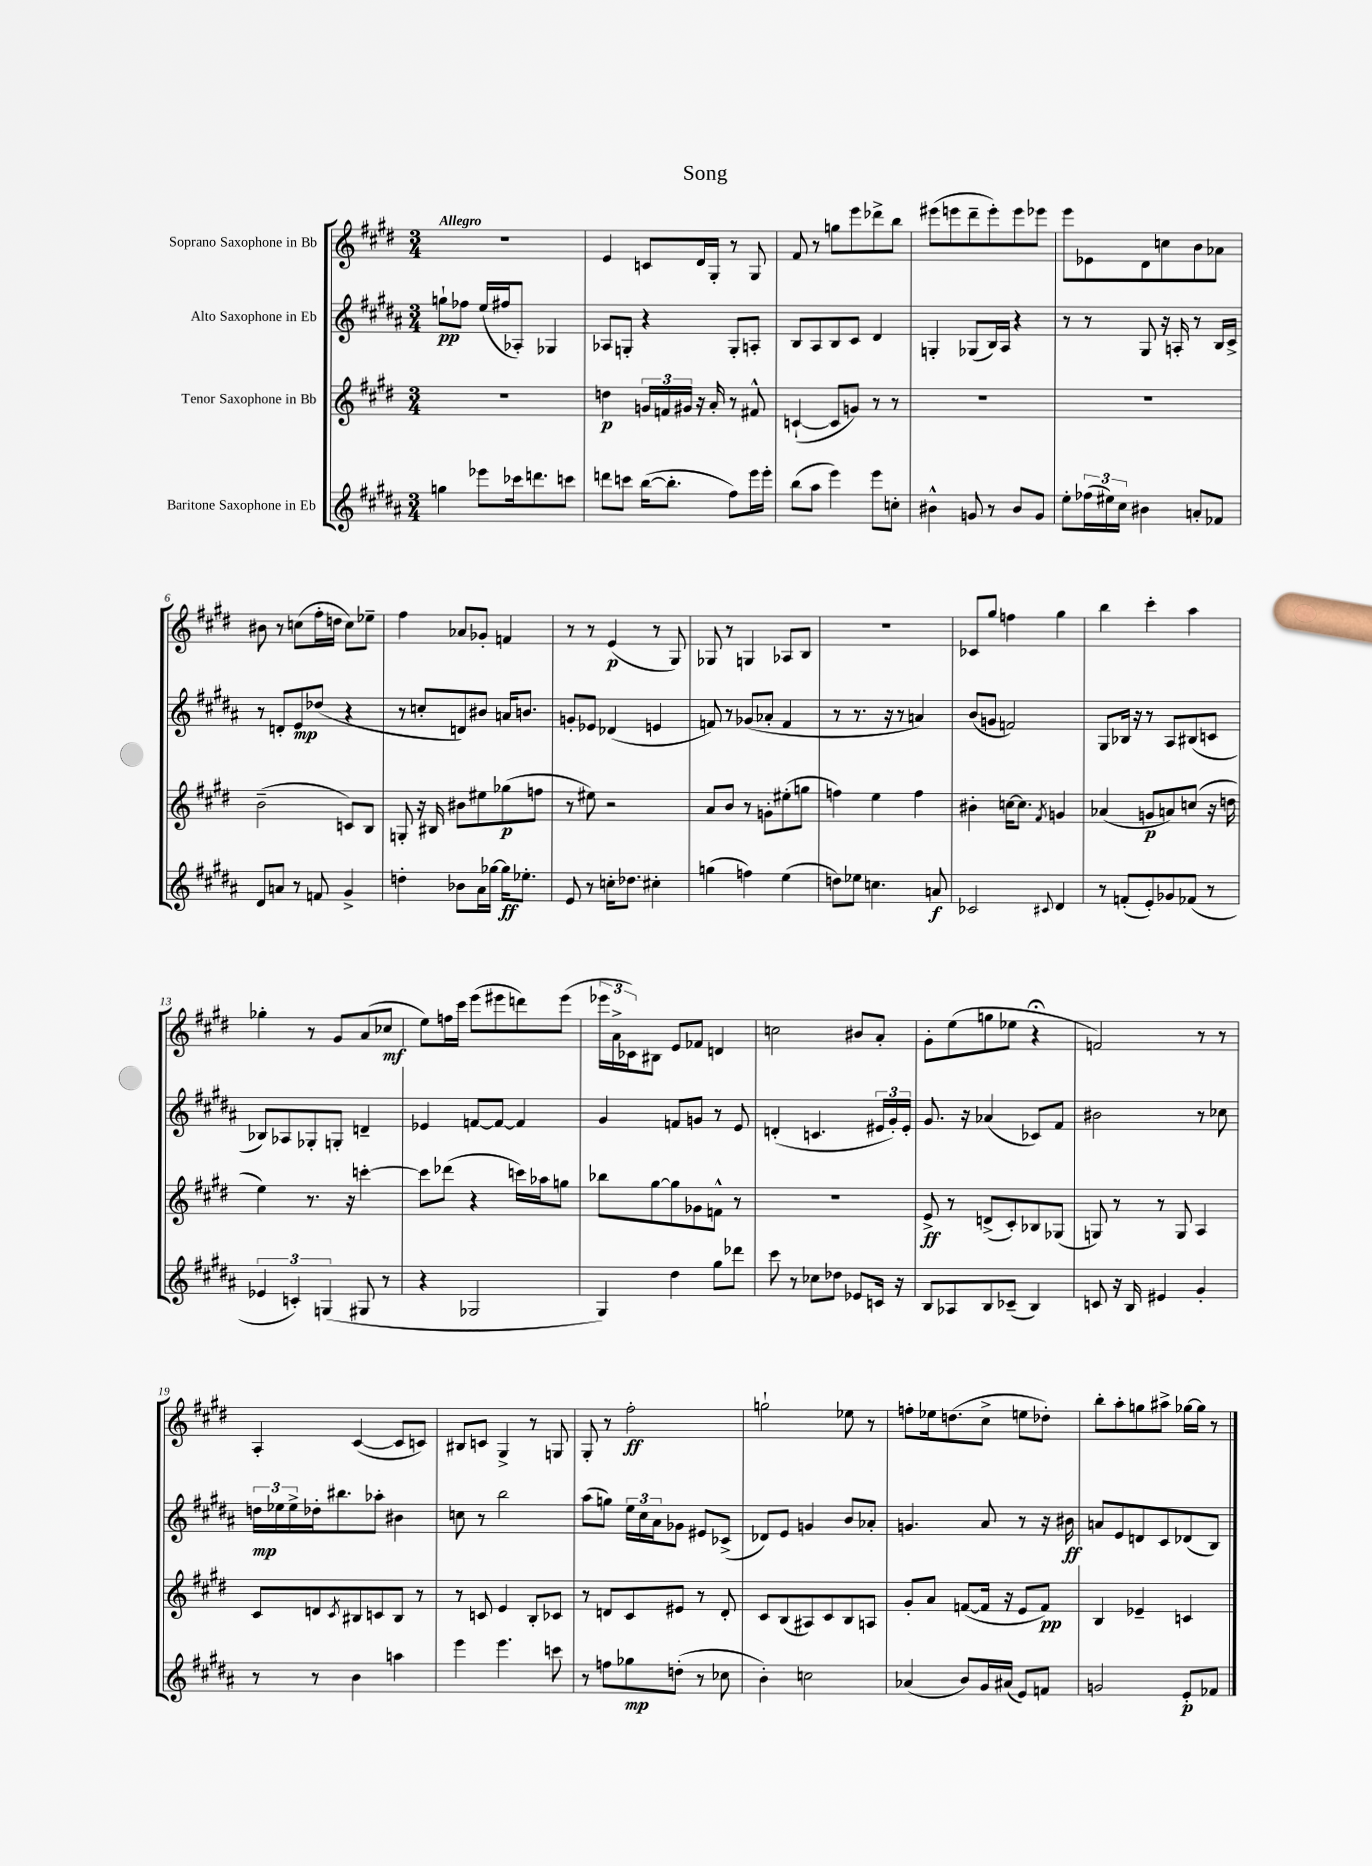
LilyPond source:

\header { title = "Song" }
<<
\new StaffGroup <<
\new Staff = "s0" \with { instrumentName = "Soprano Saxophone in Bb" } {
    \clef treble \key e \major \numericTimeSignature \time 3/4 \tempo "Allegro"
    R2. |
    e'4 c'8 dis'16 gis16-. r8 gis8 |
    fis'8 r8 g''8 e'''8 des'''8-> b''8 |
    eis'''8( e'''8 dis'''8-- e'''8-.) e'''8 ees'''8 |
    e'''8 ees'8 dis'8 c''8 b'8 aes'8 |
    bis'8 r8 c''8( fis''16-. d''16 c''8) ees''8-- |
    fis''4 aes'8 ges'8-. f'4 |
    r8 r8 e'4\p( r8 gis8) |
    ges8 r8 g4 aes8 b8 |
    R2. |
    ces'8 gis''8 f''4 gis''4 |
    b''4 cis'''4-. a''4 |
    ges''4-. r8 gis'8 a'8( ces''8\mf |
    e''8) f''16 cis'''16 e'''8( eis'''8 d'''8) eis'''8( |
    \tuplet 3/2 { ees'''16 a'16-> ces'16) } bis8 e'8 fes'8 d'4 |
    c''2 bis'8 a'8-. |
    gis'8-. e''8( g''8 ees''8 r4\fermata |
    f'2) r8 r8 |
    a4-. cis'4~( cis'8 c'8) |
    bis8 c'8 gis4-> r8 g8 |
    gis8-. r8 fis''2-.\ff |
    g''2-! ees''8 r8 |
    f''8-. ees''16 d''8.( cis''8-> e''8 des''8-.) |
    b''8-. a''8-. g''8 ais''8-> ges''16~ ges''16 r8 \bar "|." |
}
\new Staff = "s1" \with { instrumentName = "Alto Saxophone in Eb" } {
    \clef treble \key b \major \numericTimeSignature \time 3/4
    g''8-!\pp fes''8 e''16( fis''16 aes8-.) ges4 |
    aes8 g8-. r4 g8-. a8-. |
    b8 ais8 b8 cis'8 dis'4 |
    g4-. ges8( b16) ais16 r4 |
    r8 r8 gis8 r16 a16-. r8 b16 cis'16-> |
    r8 d'8-. e'8\mp des''8( r4 |
    r8 c''8-. d'8) bis'8 a'16 b'8. |
    g'8-. ees'8 des'4( e'4 |
    f'8) r8 ges'8( aes'8-. f'4 |
    r8 r8. r16 r8 a'4) |
    b'8( g'8 f'2) |
    gis8 bes16 r16 r8 ais8 bis8( c'8 |
    bes8) aes8 ges8-. g8-. d'4-- |
    ees'4 f'8~ f'8~ f'4 |
    gis'4 f'8 g'8 r8 e'8 |
    d'4-.( c'4. \tuplet 3/2 { eis'16 gis'16-.) eis'16-. } |
    gis'8. r16 aes'4( ces'8) fis'8 |
    bis'2 r8 ces''8 |
    \tuplet 3/2 { d''16\mp ees''16 ees''16-> } des''16-. bis''8. aes''8-. bis'4 |
    c''8 r8 b''2 |
    ais''8( g''8) \tuplet 3/2 { e''16 cis''16 ais'16 } ges'8 eis'8 ces'8->( |
    des'8) e'8 g'4 b'8 aes'8-. |
    g'4. ais'8 r8 r16 bis'16\ff |
    a'8 e'8 d'8 cis'8 des'8( b8) \bar "|." |
}
\new Staff = "s2" \with { instrumentName = "Tenor Saxophone in Bb" } {
    \clef treble \key e \major \numericTimeSignature \time 3/4
    R2. |
    d''4\p \tuplet 3/2 { g'16 f'16 gis'16 } r16 a'16-. r8 fis'8-^ |
    c'4~-!( c'8 g'8) r8 r8 |
    R2. |
    R2. |
    b'2--( c'8) b8 |
    g8-. r16 bis16 bis'8 eis''8 ges''8\p( f''8 |
    r8 eis''8) r2 |
    a'8 b'8 r8 g'8-. eis''8-.( g''8 |
    f''4) e''4 f''4 |
    bis'4-. c''16~ c''8. \acciaccatura { fis'8 } g'4 |
    aes'4( g'8\p a'8) c''8( r16 d''16 |
    e''4) r8. r16 c'''4~-. |
    c'''8 des'''8( r4 c'''16) aes''16 g''8 |
    bes''8 gis''8~ gis''8 ges'8 f'8-^ r8 |
    R2. |
    e'8->\ff r8 d'8->( cis'8-.) bes8 ges8( |
    g8) r8 r8 g8 a4 |
    cis'8 d'8 \acciaccatura { cis'8 } bis8 c'8 bis8 r8 |
    r8 c'8 e'4 b8-. ces'8 |
    r8 d'8 cis'8 eis'8 r8 d'8-. |
    cis'8 b8( ais8) cis'8 b8 a8 |
    gis'8-. a'8 f'8~( f'16 r16 e'8 f'8\pp) |
    b4 ees'4-- c'4 \bar "|." |
}
\new Staff = "s3" \with { instrumentName = "Baritone Saxophone in Eb" } {
    \clef treble \key b \major \numericTimeSignature \time 3/4
    g''4 ees'''8 ces'''16 d'''8. c'''8 |
    d'''8 c'''8 b''16~( b''8.-. fis''8) e'''16 e'''16-. |
    b''8( ais''8 e'''4) e'''8 c''8-. |
    bis'4-^ g'8 r8 bis'8 g'8 |
    e''8-. \tuplet 3/2 { fes''16( eis''16) cis''16 } bis'4 a'8-. fes'8 |
    dis'8 a'8 r8 f'8 gis'4-> |
    d''4-. bes'8 ais'16 ges''16~ ges''16\ff ees''8.-. |
    e'8 r8 c''16-. des''8. cis''4-. |
    g''4( f''4) e''4( |
    d''8) ees''8 c''4. a'8\f |
    ces'2 \appoggiatura { cis'8 } dis'4 |
    r8 f'8-.( e'8-.) ges'8 fes'8( r8 |
    \tuplet 3/2 { ees'4 c'4-.) g4( } gis8 r8 |
    r4 ges2 |
    gis4) dis''4 gis''8 des'''8 |
    cis'''8 r8 ces''8 des''8 ees'8 c'16 r16 |
    b8 aes8 b8 ces'8--( b4) |
    c'8 r16 b16 eis'4 gis'4-. |
    r8 r8 b'4 a''4 |
    e'''4 e'''4. c'''8 |
    r8 f''8 ges''8\mp d''8-.( r8 ces''8 |
    b'4-.) c''2 |
    aes'4( b'8) gis'16 ais'16( e'8) f'8 |
    g'2 e'8-.\p fes'8 \bar "|." |
}
>>
>>
